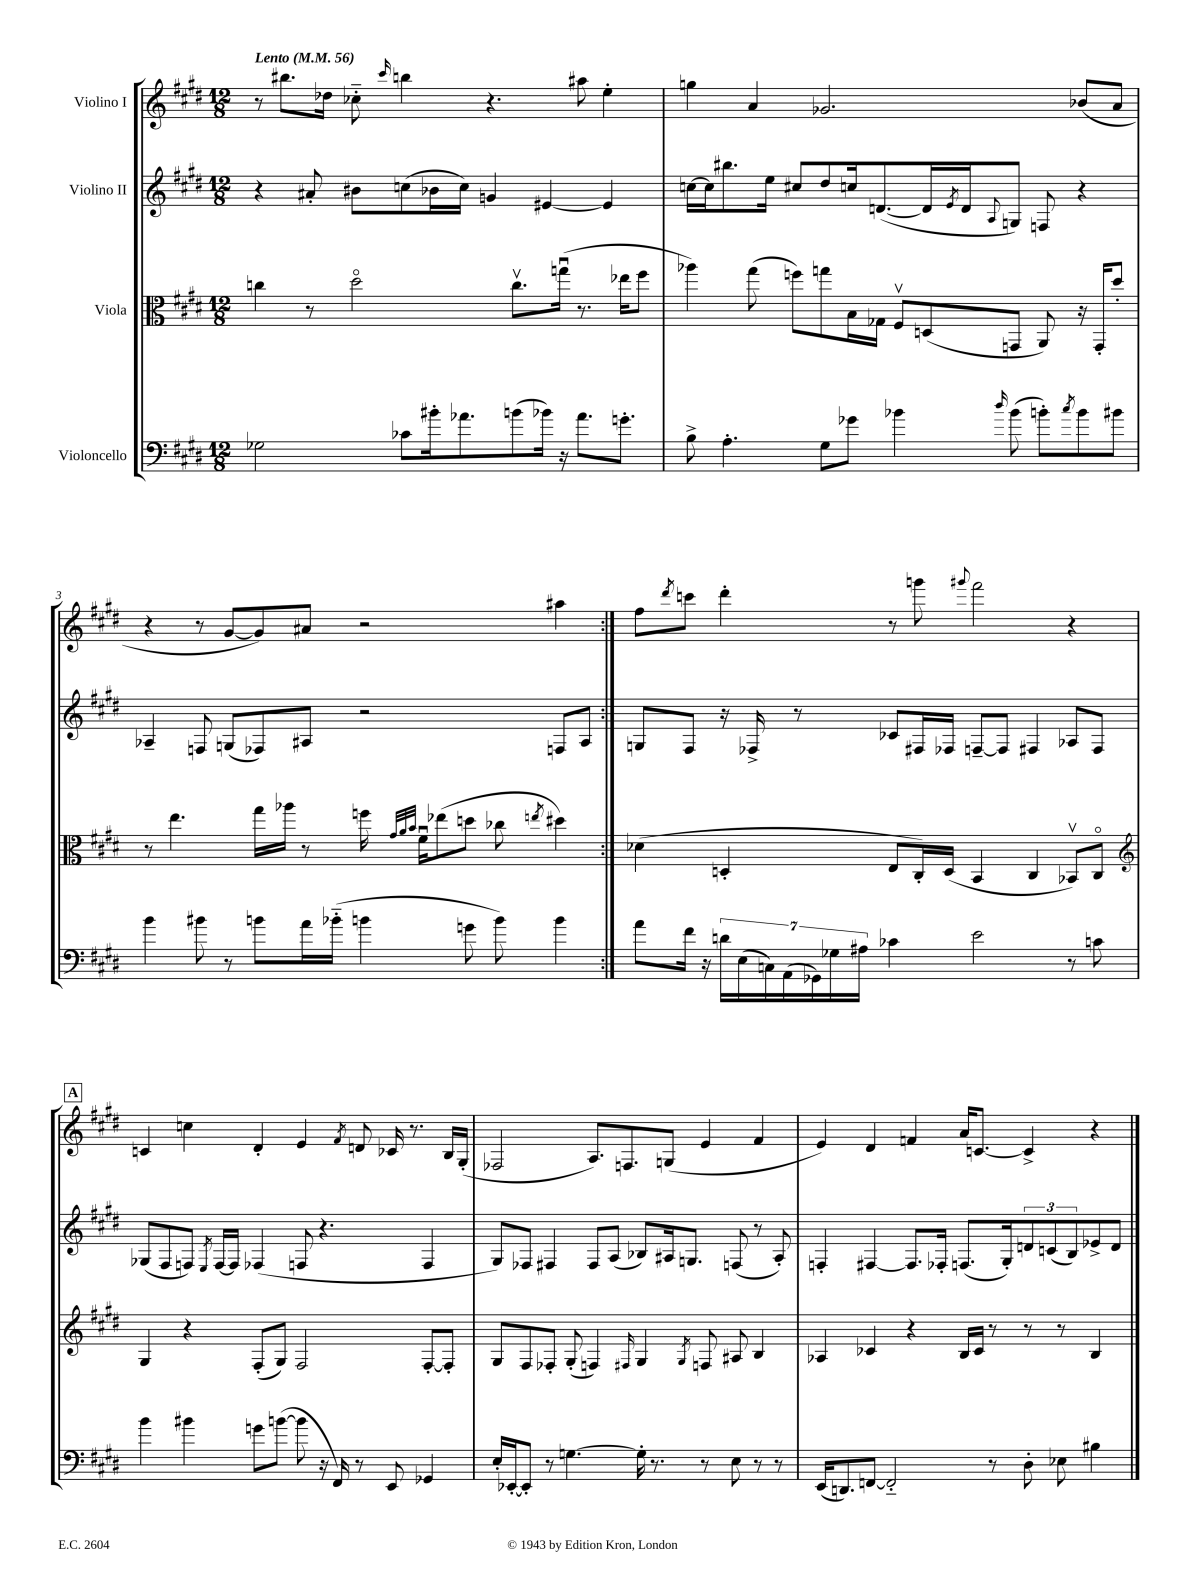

**kern	**kern	**kern	**kern
*staff4	*staff3	*staff2	*staff1
*clefF4	*clefC3	*clefG2	*clefG2
*k[f#c#g#d#]	*k[f#c#g#d#]	*k[f#c#g#d#]	*k[f#c#g#d#]
*M12/8	*M12/8	*M12/8	*M12/8
*MM56	*MM56	*MM56	*MM56
2G-\	4cc\	4r	8r
.	.	.	8.bb#\L
.	8r	8a#'/	.
.	.	.	16dd-\Jk
.	2dd#o\	8b#\L	8cc-'~\
.	.	.	16qqccc#/
8c-\L	.	(8cc\	4bb\
16b#'\k	.	16b-\L	.
8.a-\	.	16cc\JJ)	.
.	.	4g/	4.r
(8b\	8.ccv\L	.	.
16b-\Jk)	.	[4e#/	.
16r	(16ggu\Jk	.	.
8.a-\L	8.r	.	8aa#\
.	.	4e#/]	4ee'\
8.g'\J	16ee-\LK	.	.
.	8ff#\J	.	.
=	=	=	=
8B^\	4aa-\)	[16cc\LL	4gg\
.	.	16cc\]J	.
4.A'\	.	8.bb#\	.
.	(8gg#\	.	4a/
.	.	16ee\Jk	.
.	8ff\L)	8cc#/L	.
8G#\L	8gg\	8dd#/	2.g-/
8g-\J	16B\L	16cc/k	.
.	16G-\JJ	([8.d/	.
4b-\	8F#v/L	.	.
.	(8D/	16d/]L	.
.	.	8qe/	.
.	.	16d/J	.
16qqdd#/	.	8qqA/	.
(8b-\	8GG/J	8G/J)	.
8b'\L)	8AA/)	8F/	.
8qcc#/	.	.	.
8b\	16r	4r	(8b-/L
.	16GG'/LK	.	.
8b#\J	8dd#'/J	.	8a/J
=	=	=	=
4b\	8r	4A-~/	4r
.	4.ee\	.	.
8b#\	.	8F/	8r
8r	.	(8G/L	[8g#/L
8b\L	16gg#\LL	8F-/)	8g#/])
.	16aa-\JJ	.	.
16a\L	8r	8A#/J	8a#/J
(16b-'~\JJ	.	.	.
4b\	16ff\	2r	2r
.	32qqg#/LLL	.	.
.	32qqa/	.	.
.	32qqb/JJJ	.	.
.	16f#u\LK	.	.
.	(8ee-\	.	.
8g\	8dd\J	.	.
8b\)	8cc-\	.	.
.	8qee/	.	.
4b\	4dd#\)	8F/L	4aa#\
.	.	8A#/J	.
=:|!	=:|!	=:|!	=:|!
8a\L	(4d-\	8G/L	8ff#\L
.	.	.	8qddd#/
16f#\Jk	.	8F#/J	8ccc\J
16r	.	.	.
28d\LL	4D'/	16r	4ddd#'\
(28E\	.	.	.
.	.	16F-^/	.
28C\)	.	.	.
(28AA\	.	.	.
.	.	8r	.
28GG-\)	.	.	.
28G-\	.	.	.
28A#\JJ	.	.	.
4c-\	8E/L	8c-/L	8r
.	16C#'/L)	16F#/L	8ggg\
.	(16D/JJ	16F-/JJ	.
.	.	.	8qqggg#/
2e\	4BB/	[8F~/L	2fff#\
.	.	8F/]J	.
.	4C#/	4F#/	.
8r	8BB-v/L)	8A-/L	4r
8c\	8C#o/J	8F#/J	.
=	=	=	=
*	*clefG2	*	*
4b\	4G#/	(8G-/L	4c/
.	.	8F#/	.
4b#\	4r	8F/J)	4cc\
.	.	8qE/	.
.	.	[16F/LL	.
.	.	16F/]JJ	.
8g\L	(8F#'/L	(4F-/	4d#'/
([8b\J	8G#/J)	.	.
8b\]	2F#/	8F/	4e/
16r	.	4.r	.
16FF#/)	.	.	.
.	.	.	8qf#/
8r	.	.	8d/
8EE/	.	.	16c-/
.	.	.	8.r
4GG-/	[8F#'/L	4F/	.
.	8F#'/]J	.	16B/LL
.	.	.	(16G#'/JJ
=	=	=	=
16E'/LL	8G#/L	8G#/L)	2F-/
[16EE-'/J	.	.	.
8EE-'/]J	8F#/	8F-/J	.
8r	8F-'/J	4F#/	.
[4.G\	(8G#'/	.	.
.	4F/)	8F#/L	8.A/L)
.	.	(8A/J	.
.	.	.	8.F/
.	16qqF#/	.	.
16G'\]	4G#/	8B-/L)	.
8.r	.	.	.
.	.	16A#/k	(8G/J
.	.	8.G/J	.
.	8qG#/	.	.
8r	8F/	.	4e/
8E\	8A#/	(8F/	.
8r	4B/	8r	4f#/
8r	.	8A#'/)	.
=	=	=	=
(16EE/LK	4A-/	4F'/	4e/)
8.DD/)	.	.	.
[8FF/J	4c-/	[4F#/	4d#/
2FF'~/]	.	.	.
.	4r	8.F#/]L	4f/
.	.	16F-'/Jk	.
.	16B/LL	(8.F/L	16a/LK
.	16c-/JJ	.	[8.c/J
8r	8r	.	.
.	.	16G#'/k)	.
8D#'\	8r	12d/	4c^/]
.	.	(12c/	.
8E-\	8r	.	.
.	.	12B/)	.
4B#\	4B/	8e-^/	4r
.	.	8d/J	.
==	==	==	==
*-	*-	*-	*-
